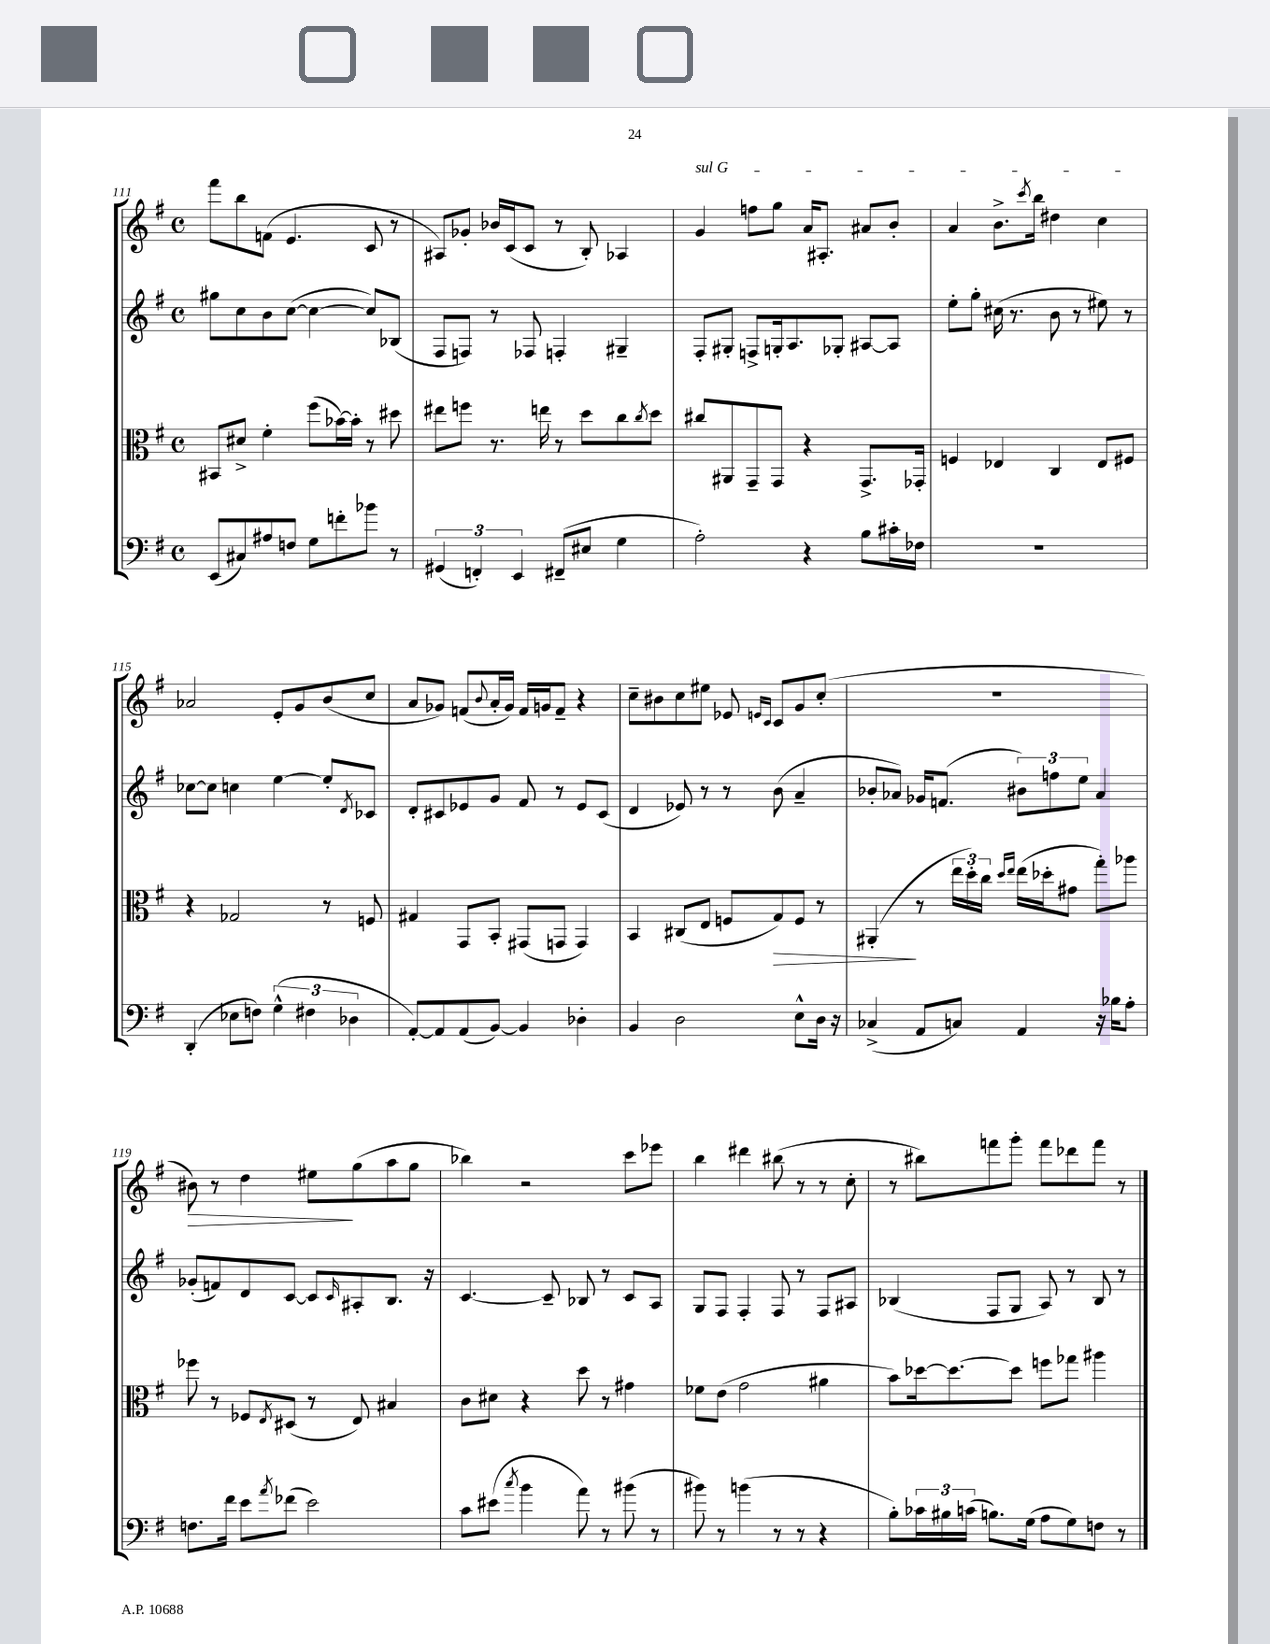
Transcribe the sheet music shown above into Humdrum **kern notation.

**kern	**kern	**kern	**kern
*staff4	*staff3	*staff2	*staff1
*clefF4	*clefC3	*clefG2	*clefG2
*k[f#]	*k[f#]	*k[f#]	*k[f#]
*M4/4	*M4/4	*M4/4	*M4/4
*met(c)	*met(c)	*met(c)	*met(c)
(8EE/L	8BB#/L	8gg#\L	8fff#\L
8C#/)	8d#^/J	8cc\	8bb\
8A#/	4f#'\	8b\	(8f\J
8F/J	.	([8cc\J	4.e/
8G\L	(8ff#\L	4cc\_	.
8f'\	[16b-\L)	.	.
.	16b-'\]JJ	.	.
8b-\J	8r	8cc/]L)	8c/
8r	8dd#\	(8B-/J	8r
=	=	=	=
(6GG#/	8ee#\L	8F#/L	8A#/L)
.	8ff\J	8F/J)	8g-'/J
6FF'/)	.	.	.
.	8.r	8r	16b-/LL
.	.	.	(16c/J
6EE/	.	.	.
.	.	8F-/	8c/J
.	16ee\	.	.
(8FF#~/L	8r	4F'/	8r
8E#/J	8dd\L	.	8B'/)
4G\	8cc\	4G#~/	4A-/
.	8qcc/	.	.
.	8dd\J	.	.
=	=	=	=
2A'\)	8cc#/L	8F#'/L	4g/
.	8AA#/	8G#'/J	.
.	8GG~/	8F^/L	8ff\L
.	8GG/J	16G'/k	8gg\J
.	.	8.A/	.
4r	4r	.	16a/LK
.	.	.	8.A#'/J
.	.	8G-'/J	.
8B\L	8.GG^/L	[8A#/L	8a#/L
16c#'\L	.	8A#/]J	8b'/J
16F-\JJ	16GG-'/Jk	.	.
=	=	=	=
1r	4F/	8ee'\L	4a/
.	.	8gg'\J	.
.	4E-/	(16cc#\	8.b^\L
.	.	8.r	.
.	.	.	8qccc/
.	.	.	16bb\Jk
.	4C/	8b\	4dd#\
.	.	8r	.
.	8E-/L	8ee#\)	4cc\
.	8F#/J	8r	.
=	=	=	=
(4DD'/	4r	[8cc-\L	2a-/
.	.	8cc-\]J	.
8E-\L	2G-/	4cc\	.
8F\J)	.	.	.
(6G^^\	.	[4ee\	8e'/L
.	.	.	8g/
6F#\	.	.	.
.	8r	8ee'/]L	(8b/
6D-\	.	.	.
.	.	8qd/	.
.	8F/	8c-/J	8cc/J
=	=	=	=
[8AA'/L)	4G#/	8d'/L	8a/L
8AA/]	.	8c#/	8g-/J)
(8AA/	8GG/L	8e-/	(8f/L
.	.	.	8qqb/
[8BB/J)	8BB'/J	8g/J	16a'/L
.	.	.	16g-/JJ)
4BB/]	(8GG#/L	8f#/	16f/LL
.	.	.	16g/J
.	8GG/J	8r	8f~/J
4D-'\	4GG/)	8e-/L	4r
.	.	(8c#/J	.
=	=	=	=
4BB/	4BB/	4d/	8cc~\L
.	.	.	8b#\
2D\	(8C#/L	8e-/)	8cc\
.	8E/J	8r	8ee#\J
.	8F/L	8r	8e-/
.	.	.	16qqe/LL
.	.	.	16qqc/JJ
.	8G/)	(8b\	8c/L
8E^^\L	8F/J	4a~/	8g/
16D\Jk	8r	.	(8cc'/J
16r	.	.	.
=	=	=	=
(4C-^/	(4AA#'/	8b-'/L	1r
.	.	8a-/J)	.
8AA/L	8r	16g-/LK	.
.	.	(8.f/J	.
8C/J)	24ee\LL	.	.
.	24dd'\)	.	.
.	24cc\JJ	.	.
.	16qqdd/LL	.	.
.	16qqee/JJ	.	.
4AA/	(16ee\LL	12b#\L)	.
.	16dd-'\J	.	.
.	.	12ff\	.
.	8g#\J	.	.
.	.	12ee\J	.
16r	8gg'\L)	4a-/	.
16B-\LK	.	.	.
8A'\J	8aa-\J	.	.
=	=	=	=
8.F\L	8ff-\	(8g-'/L	8b#\)
.	8r	8f/)	8r
16f#\Jk	.	.	.
8e\L	8F-/L	8d/	4dd\
8qa/	8qE/	.	.
(8f-\J	(8D#/J	[8c/J	.
2e\)	8r	8c/]L	8ee#\L
.	.	16qqc/	.
.	8E/)	8A#'/	(8gg\
.	4B#/	8.B/J	8aa\
.	.	.	8gg\J
.	.	16r	.
=	=	=	=
8c\L	8c\L	[4.c/	4bb-\)
(8e#\J	8d#\J	.	.
8qcc/	.	.	.
4b\	4r	.	2r
.	.	8c~/]	.
8a\)	8dd\	8B-/	.
8r	8r	8r	.
(8b#\	4g#\	8c/L	8ccc\L
8r	.	8A/J	8eee-\J
=	=	=	=
8b#\)	8f-\L	8G/L	4bb\
8r	(8e\J	8F#/J	.
(4b\	2g\	4F#'/	4ddd#\
8r	.	8F#/	(8bb#\
8r	.	8r	8r
4r	4a#\	8F#/L	8r
.	.	8A#/J	8cc'\
=	=	=	=
8B'\L)	8b\L)	(4B-/	8r
24c-\L	[16dd-\k	.	8bb#\L)
24B#\	.	.	.
.	8.dd-\_	.	.
(24c\JJ	.	.	.
8.B\L)	.	8F#/L	8fff\
.	8dd-\]J	8G/J	8ggg'\J
(16G\Jk	.	.	.
8A\L	8ff\L	8A/)	8fff\L
8G\)	8gg-\J	8r	8ddd-\
8F\J	4aa#\	8B-/	8fff\J
8r	.	8r	8r
==	==	==	==
*-	*-	*-	*-
